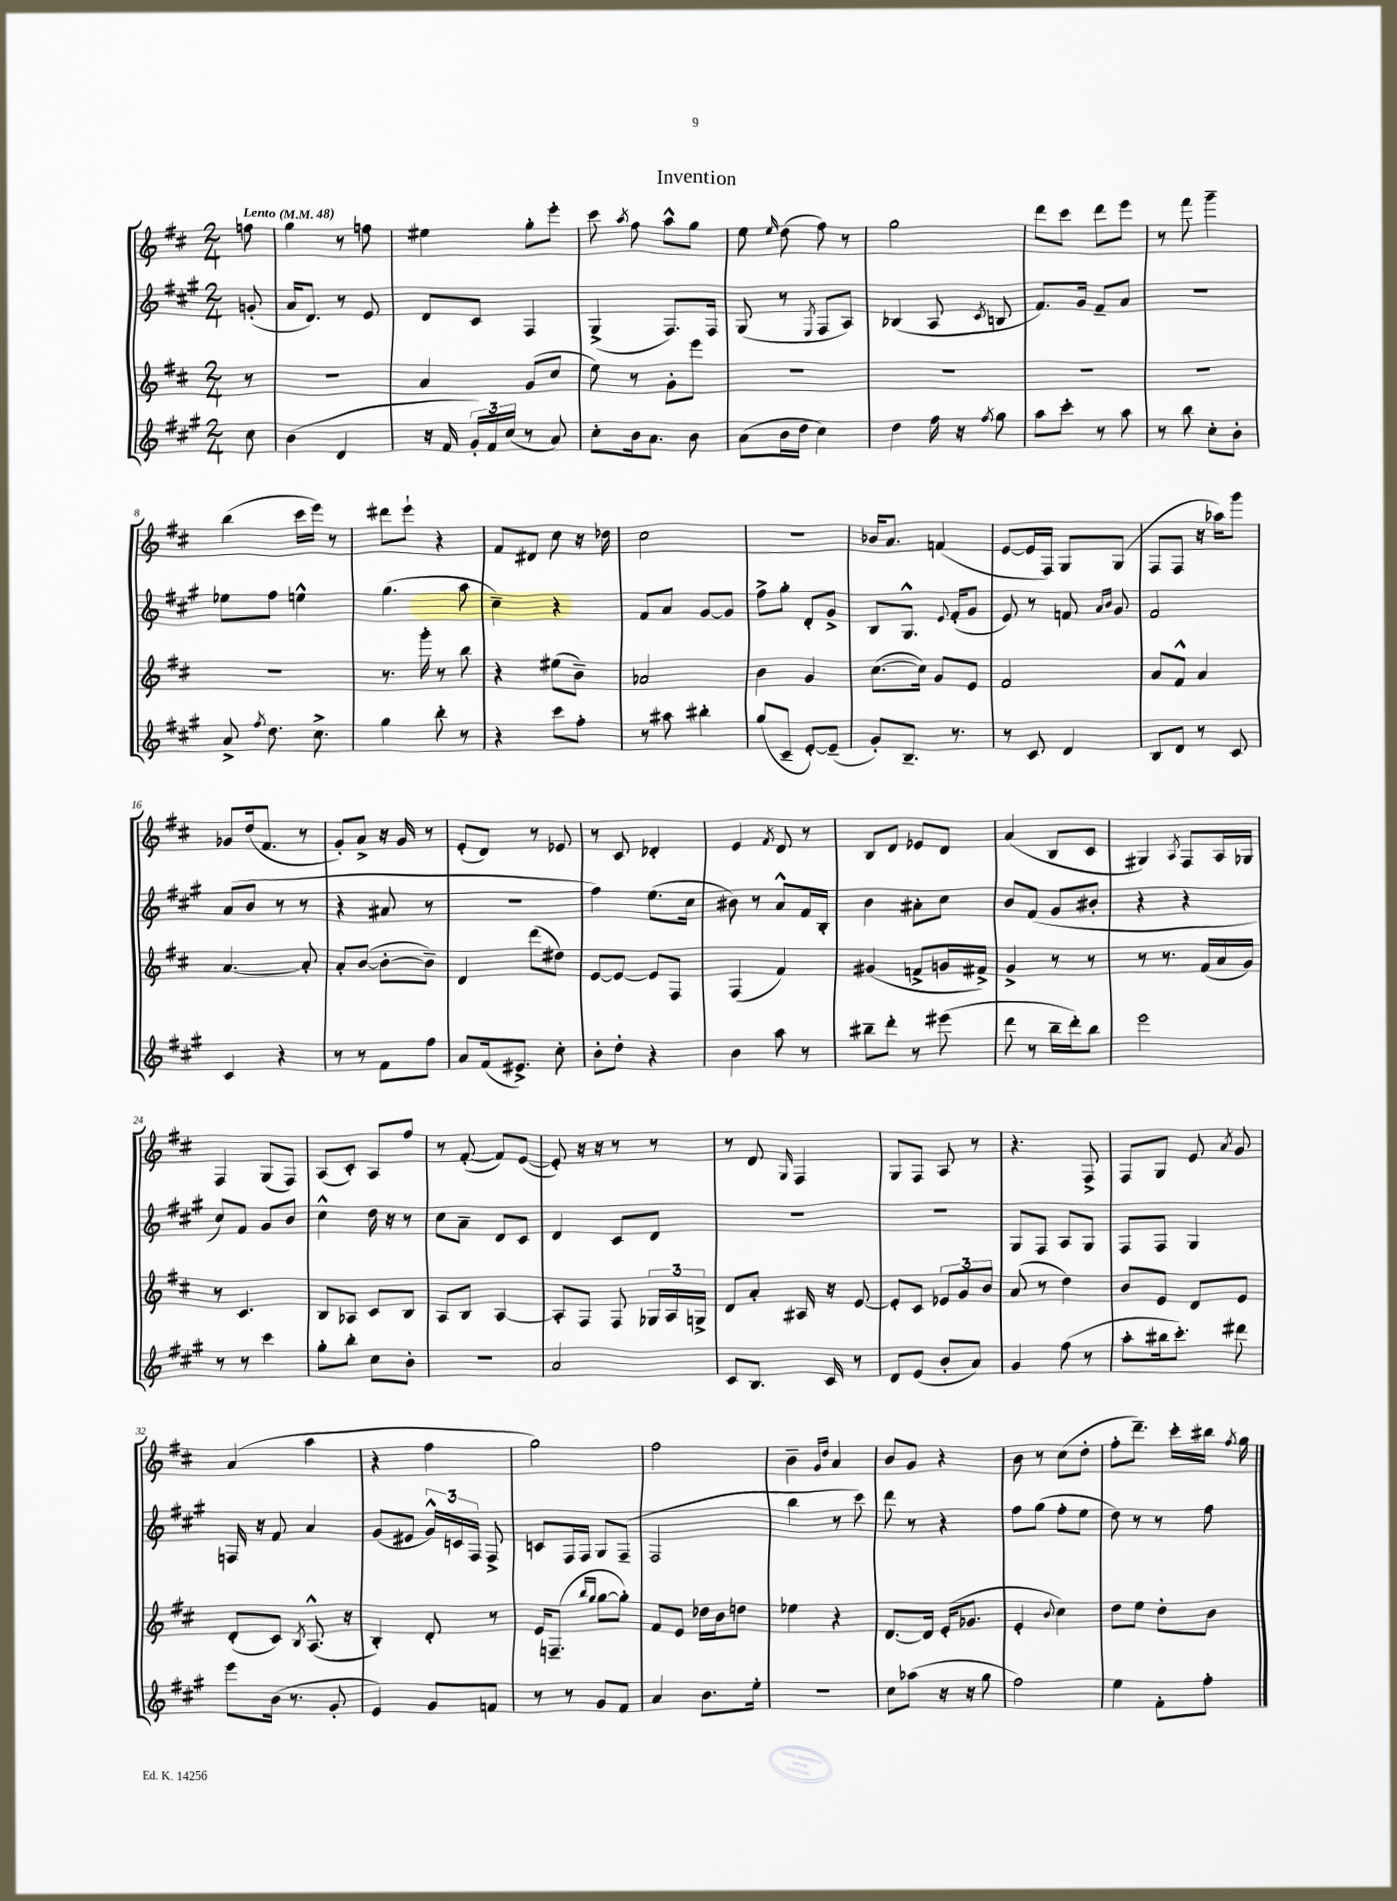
\header { title = "Invention" }
<<
\new StaffGroup <<
\new Staff = "s0" {
    \clef treble \key d \major \numericTimeSignature \time 2/4 \partial 8 \tempo "Lento" 4 = 48
    \autoBeamOff f''8 |
    g''4 r8 f''8 |
    eis''4 g''8[-. e'''8]-. |
    cis'''8 \acciaccatura { a''8 } fis''8 a''8[-^ g''8] |
    e''8 \grace { e''16 } d''8( fis''8) r8 |
    g''2 |
    d'''8[ cis'''8] d'''8[ e'''8] |
    r8 fis'''8 g'''4-- |
    b''4( cis'''16[ e'''16]) r8 |
    dis'''8[ e'''8]-! r4 |
    fis'8[ dis'8] cis''8 r16 des''16 |
    cis''2 |
    R2 |
    bes'16[ a'8.] f'4( |
    e'8[~ e'16 fis16]) g8[ g8]( |
    fis8[ fis8] r16 aes''16[) g'''8] |
    ges'8[ d''16( fis'8.] r8 |
    g'8[-.) a'8]-> r16 g'16 r8 |
    e'8[-.( d'8]) r8 ees'8 |
    r8 cis'8 des'4-. |
    e'4 \acciaccatura { fis'8 } d'8 r8 |
    b8[ d'8] ees'8[ d'8] |
    a'4( b8[ cis'8] |
    gis4) \acciaccatura { a8 } fis8[ a16 ges16] |
    fis4 g8[( fis8]) |
    a8[( cis'8]-.) a8[ fis''8] |
    r8 fis'8~-.( fis'8[) e'8]~( |
    e'8-.) r16 r16 r8 r8 |
    r8 d'8 \grace { g16 } fis4 |
    g8[ fis8] a8 r8 |
    r4. fis8-> |
    fis8[ g8] e'8 \acciaccatura { a'8 } g'8 |
    a'4( a''4 |
    r4 fis''4 |
    g''2) |
    fis''2 |
    b'4-- \grace { g'16[ d''16] } a'4 |
    b'8[ g'8] r4 |
    b'8 r8 cis''8[( d''8]-. |
    fis''8[-. d'''8.]--) cis'''16[-. bis''16] \acciaccatura { fis''8 } g''16 \bar "|." |
}
\new Staff = "s1" {
    \clef treble \key a \major \numericTimeSignature \time 2/4 \partial 8
    \autoBeamOff g'8-.( |
    a'16[ d'8.]) r8 e'8 |
    d'8[ cis'8] fis4 |
    gis4->( fis8.[) fis16] |
    gis8( r8 \acciaccatura { e8 } fis8[ a8]) |
    bes4( a8 \acciaccatura { cis'8 } b8 |
    fis'8.[) gis'16] fis'8[-- a'8] |
    R2 |
    ees''8[ fis''8] e''4-^ |
    gis''4.( a''8 |
    cis''4--) r4 |
    fis'8[ a'8] gis'8[~ gis'8] |
    fis''8[-> gis''8]-. d'8[-. gis'8]-> |
    b8[ gis8.]-^ \appoggiatura { e'8 } fis'16[-.( gis'8] |
    e'8) r8 f'8 \grace { a'16[ b'16] } gis'8 |
    fis'2 |
    a'8[( b'8] r8 r8 |
    r4 ais'8 r8 |
    R2 |
    fis''4) e''8.[( cis''16] |
    bis'8) r8 a'8[-^ fis'16 b16]-. |
    b'4 ais'8[-. cis''8] |
    b'8[ fis'8]( gis'8[ bis'8]-. |
    r4 r4 |
    cis''8[) fis'8] gis'8[ b'8] |
    cis''4-^ d''16 r16 r8 |
    cis''8[ a'8]-- d'8[ cis'8] |
    d'4 cis'8[ d'8] |
    R2 |
    R2 |
    gis8[ fis8] a8[ gis8] |
    fis8[ fis8] gis4 |
    f16 r16 fis'8 a'4 |
    gis'8[( eis'8] \tuplet 3/2 { gis'16[-^) c'16 fis16] } fis8-> |
    c'8[ fis16 fis16] gis8[ fis8]--( |
    fis2 |
    b''4 r8 cis'''8) |
    d'''8 r8 r4 |
    fis''8[ gis''8]( fis''8[-. e''8] |
    d''8) r8 r8 fis''8 \bar "|." |
}
\new Staff = "s2" {
    \clef treble \key d \major \numericTimeSignature \time 2/4 \partial 8
    \autoBeamOff r8 |
    r2 |
    a'4 g'8[( cis''8] |
    e''8) r8 g'8[-. e'''8] |
    R2 |
    R2 |
    R2 |
    R2 |
    R2 |
    r8. g'''16-. r8 b''8 |
    r4 eis''8[( b'8]--) |
    aes'2 |
    b'4 g'4 |
    cis''8.[~( cis''16]) g'8[ e'8] |
    fis'2 |
    a'8[ fis'8]-^ a'4 |
    a'4.~ a'8-. |
    a'8[-. b'8]~( b'8[~-. b'8]--) |
    d'4 d'''8[( dis''8]) |
    e'8[~ e'8]~ e'8[ fis8] |
    fis4( fis'4) |
    gis'4( f'8[-> g'16 fis'16]->) |
    g'4-> r8 r8 |
    r8 r8. fis'16[( a'16 g'16]) |
    r8 cis'4. |
    b8[ aes8] cis'8[ b8] |
    a8[ b8] a4~ |
    a8[-. fis8] fis8 \tuplet 3/2 { ges16[ a16 g16]-> } |
    d'8[ a'8]-. ais16 r16 e'8~ |
    e'8[-. cis'8] \tuplet 3/2 { ees'8[ g'8 b'8] } |
    a'8( r8 d''4) |
    b'8[ e'8] d'8[ e'8] |
    d'8[-.( cis'8]) \acciaccatura { b8 } a8.-^( r16 |
    b4-.) d'8-. r8 |
    e'16[ f8.]--( \grace { b''16[ g''16] } g''8[~ g''8]-.) |
    fis'8[ e'8] des''16[ b'16 d''8] |
    ees''4 r4 |
    d'8.[~ d'16] e'16[-.( ges'8.] |
    e'4-. \appoggiatura { b'8 } cis''4) |
    d''8[ e''8] d''8[-. b'8] \bar "|." |
}
\new Staff = "s3" {
    \clef treble \key a \major \numericTimeSignature \time 2/4 \partial 8
    \autoBeamOff cis''8 |
    b'4( d'4 |
    r16 fis'16 \tuplet 3/2 { gis'16[-.) fis'16 cis''16]( } r8 a'8) |
    cis''8[-. b'16 a'8.] b'8 |
    a'8[( b'16 d''16] cis''4) |
    d''4 fis''16 r16 \acciaccatura { fis''8 } gis''8 |
    a''8[ cis'''8]-. r8 a''8 |
    r8 b''8 cis''8[-. b'8]-. |
    a'8-> \acciaccatura { fis''8 } d''8. cis''8.-> |
    gis''4 b''8-. r8 |
    r4 cis'''8[ fis''8]-. |
    r8 ais''8 bis''4-. |
    gis''8[( cis'8]-- e'8[~-.) e'8]--( |
    gis'8[-.) b8.]-- r8. |
    r8 cis'8 d'4 |
    b8[ d'8] r8 cis'8 |
    cis'4 r4 |
    r8 r8 fis'8[ fis''8] |
    a'8[ fis'16( eis'8.]->) cis''8-. |
    b'8[-. d''8]-. r4 |
    b'4 a''8 r8 |
    bis''8[-- d'''8]-. r8 eis'''8( |
    d'''8 r8 b''16[-- d'''16-.) b''8] |
    e'''2 |
    r8 r8 cis'''4 |
    gis''8[-. b''8]-. cis''8[ b'8]-. |
    r2 |
    a'2 |
    cis'8[ b8.] cis'16 r8 |
    d'8[ e'8]( b'8[-. a'8]) |
    gis'4 fis''8( r8 |
    a''8[-. bis''16 cis'''8.]-.) dis'''8 |
    e'''8[ b'16]( r8. gis'8-. |
    e'4) gis'8[ f'8] |
    r8 r8 gis'8[ fis'8] |
    a'4 b'8.[ e''16]-. |
    R2 |
    cis''8[ aes''8]( r16 r16 gis''8 |
    fis''2) |
    e''4 fis'8[-. fis''8]-. \bar "|." |
}
>>
>>
